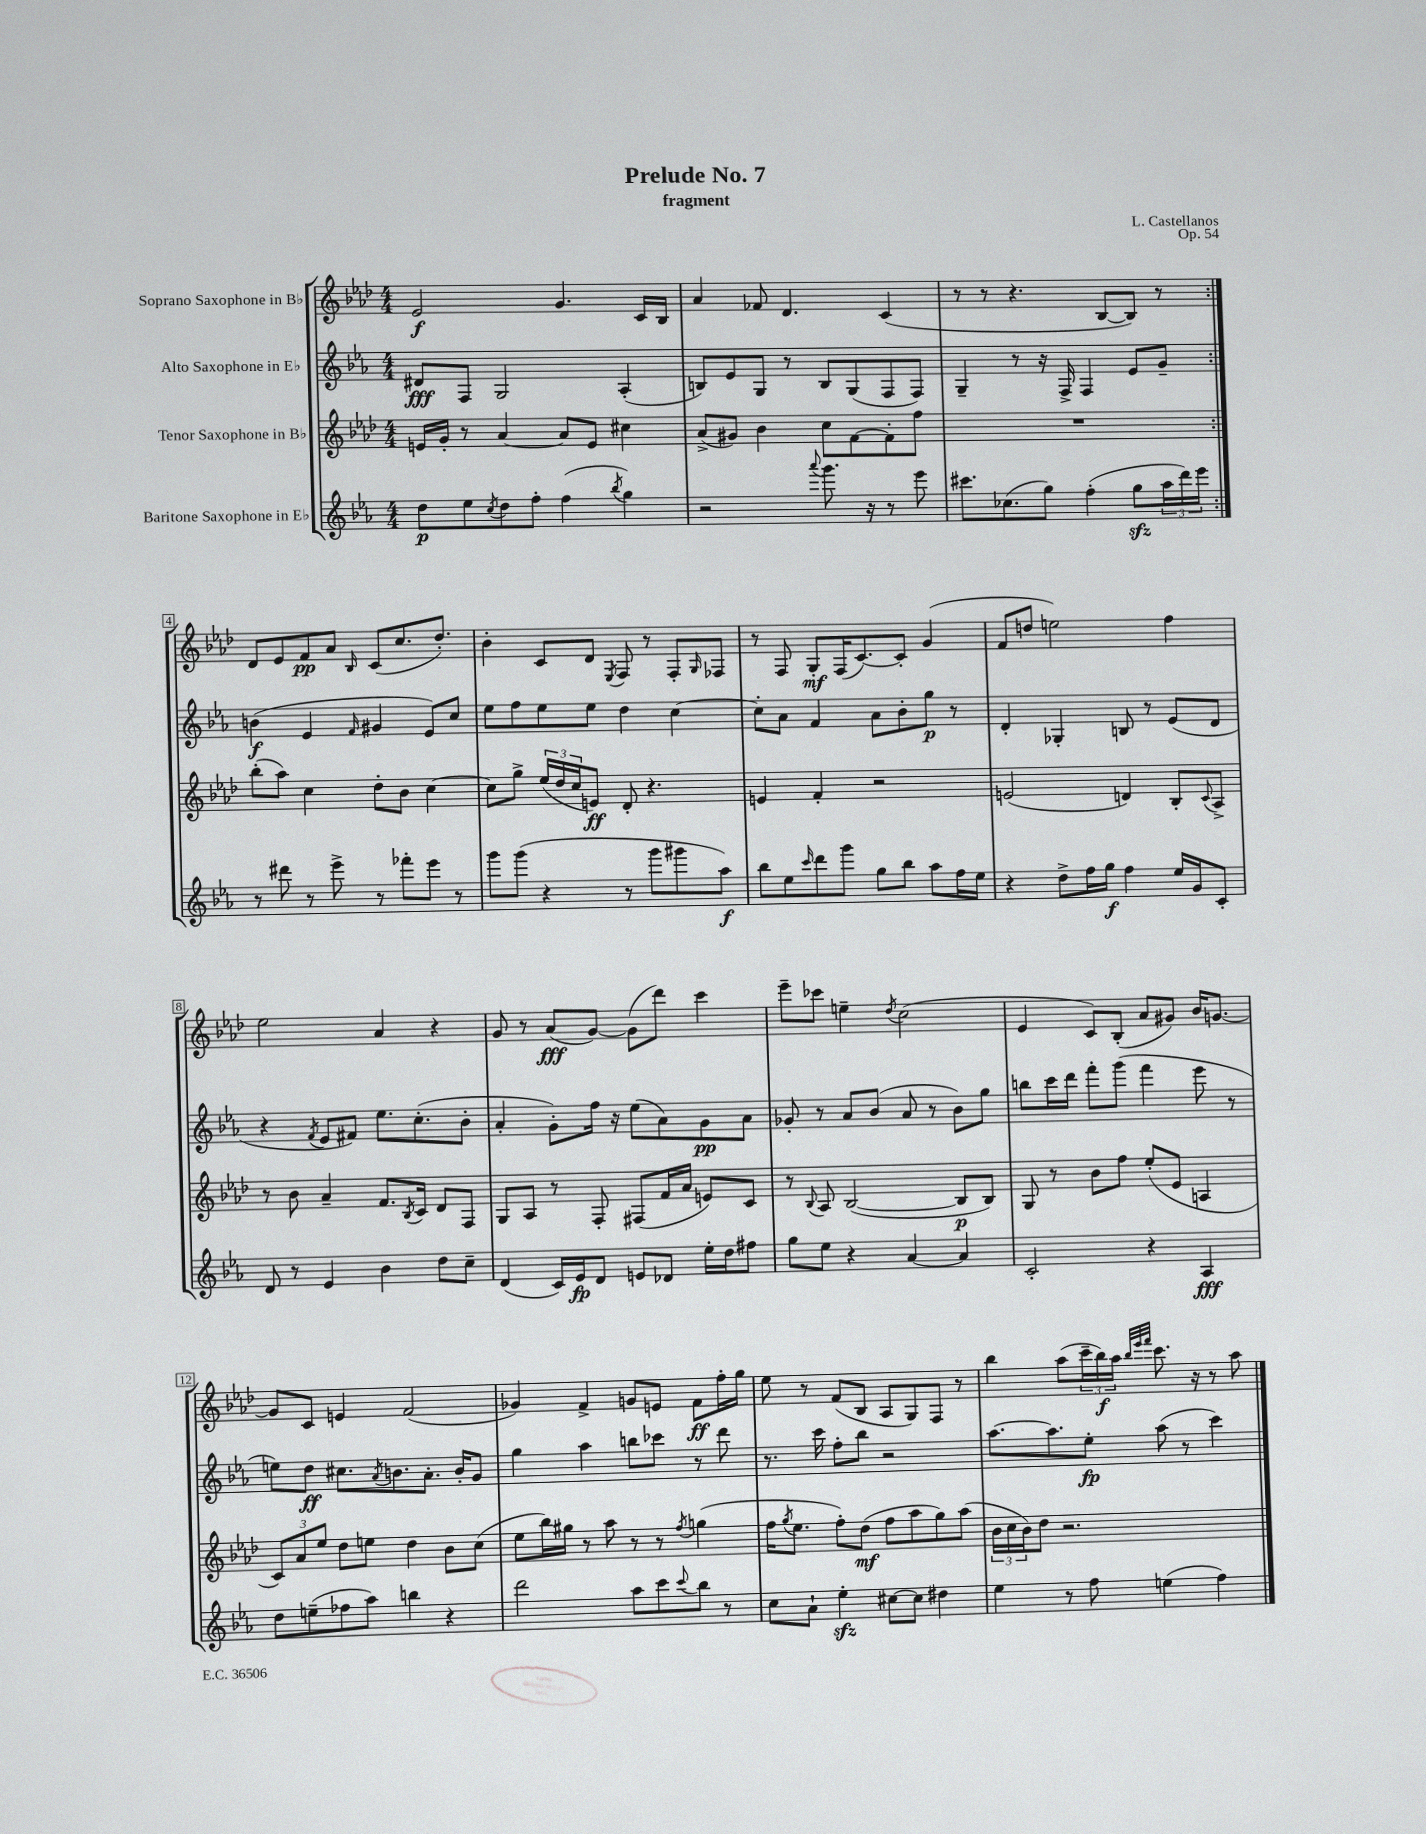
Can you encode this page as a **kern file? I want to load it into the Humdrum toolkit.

**kern	**kern	**kern	**kern
*staff4	*staff3	*staff2	*staff1
*clefG2	*clefG2	*clefG2	*clefG2
*k[b-e-a-]	*k[b-e-a-d-]	*k[b-e-a-]	*k[b-e-a-d-]
*M4/4	*M4/4	*M4/4	*M4/4
8dd\L	16e/LL	8d#/L	2e-/
.	16g'/JJ	.	.
8ee-\	8r	8F/J	.
8qcc/	.	.	.
8dd\	[4a-/	2G/	.
8ff'\J	.	.	.
(4ff\	8a-/]L	.	4.g/
.	8e/J	.	.
8qbb-/	.	.	.
4gg\)	4cc#\	(4A-'/	.
.	.	.	16c/LL
.	.	.	16B-/JJ
=	=	=	=
2r	(8a-^/L	8B/L)	4a-/
.	8g#/J)	8e-/	.
.	4b-\	8G/J	8f-/
.	.	8r	4.d-/
8qqaaa-/	.	.	.
8.ggg\	8cc\L	8B/L	.
.	[8f\	(8G/	.
16r	.	.	.
8r	8f'\]	8F/	(4c/
8eee-\	8ff\J	8F/J)	.
=	=	=	=
8.ccc#\L	1r	4G~/	8r
.	.	.	8r
(8.cc-\	.	.	.
.	.	8r	4.r
8gg\J)	.	16r	.
.	.	16F^/	.
(4ff'\	.	4F/	.
.	.	.	[8B-/L
8gg\L	.	8e-/L	8B-/]J)
24aa-\L	.	8g~/J	8r
24ddd\)	.	.	.
24eee-\JJ	.	.	.
=:|!	=:|!	=:|!	=:|!
8r	(8bb-'\L	(4b\	8d-/L
8ddd#\	8aa-\J)	.	8e-/
8r	4cc\	4e-/	8f/
8eee-^\	.	.	8a-/J
.	.	16qqf/	16qqB-/
8r	8dd-'\L	4g#/	(8c/L
8fff-'\L	8b-\J	.	8.cc/
8eee-\J	[4cc\	8e-/L)	.
.	.	.	8.dd-'/J)
8r	.	8cc/J	.
=	=	=	=
8ggg\L	8cc\]L	8ee-\L	4b-'\
(8ggg\J	8gg^\J	8ff\	.
4r	(24ee-/LL	8ee-\	8c/L
.	24dd-/	.	.
.	24cc/J	.	.
.	8e/J)	8ee-\J	8d-/J
.	.	.	8qE-/
8r	8d-'/	4dd\	8F/
8ggg\L	4.r	.	8r
8ggg#\	.	[4cc\	8F'/L
.	.	.	16qqG/
8aa-\J)	.	.	8F-/J
=	=	=	=
8bb-\L	4e/	8cc'\]L	8r
8ee-\	.	8a-\J	8F/
16qqccc/	.	.	.
8ddd\	4f'/	4f/	8G'/L
8ggg\J	.	.	(16F/K
.	.	.	[8.c/)
8gg\L	2r	8a-\L	.
8bb-\J	.	8b-'\	8c'/]J
8aa-\L	.	8gg\J	(4g/
16ff\L	.	8r	.
16ee-\JJ	.	.	.
=	=	=	=
4r	(2e/	4d'/	8f/L
.	.	.	8dd/J
8dd^\L	.	4G-'/	2ee\)
16ff\L	.	.	.
16gg\JJ	.	.	.
4ff\	4d/)	8B/	.
.	.	8r	.
16ee-/LL	8B-'/L	(8e-/L	4ff\
16g/J	.	.	.
.	8qqc/	.	.
8c'/J	8A-^/J	8d/J	.
=	=	=	=
8d/	8r	4r	2ee-\
8r	8b-\	.	.
.	.	8qf/	.
4e-/	4a-~/	8e-/L	.
.	.	8f#/J)	.
4b-\	8.f/L	8.ee-\L	4a-/
.	8qB-/	.	.
.	16c/Jk	(8.cc'\	.
8dd\L	8d-/L	.	4r
8cc~\J	8F/J	8b-'\J	.
=	=	=	=
(4d/	8G/L	4a-'/	8g/
.	8A-/J	.	8r
16c/LL)	8r	8g'\L)	(8a-/L
16e-/J	.	.	.
8d/J	8F'/	16ff\Jk	[8g/J)
.	.	16r	.
8e/L	(8F#/L	(8ee-\L	(8g\]L
8d-/J	16f/L	8a-\)	8ddd-\J)
.	16a-/JJ	.	.
16ee-'\LL	8e/L)	8g\	4ccc\
16dd\J	.	.	.
8ff#\J	8c/J	8a-\J	.
=	=	=	=
8gg\L	8r	8g-'/	8eee-~\L
.	8qqB-/	.	.
8ee-\J	8A-/	8r	8ccc-\J
4r	([2B-/	8a-/L	4ee~\
.	.	(8b-/J	.
.	.	.	8qdd-/
[4a-/	.	8a-/	(2cc\
.	.	8r	.
4a-/]	8B-/]L	8b-\L)	.
.	8B-/J)	8gg\J	.
=	=	=	=
2c'/	8G/	8bb\L	4e-/
.	8r	16ccc\L	.
.	.	16ddd\JJ	.
.	8b-\L	8fff'\L	8c/L)
.	8ff\J	(8ggg\J	(8B-'/J
4r	(8ee-'/L	4fff\	8a-/L
.	8e-/J	.	8g#/J)
4A-/	4A/	8eee-\	16b-/LK
.	.	.	[8.g/J
.	.	8r	.
=	=	=	=
8dd\L	12c/L)	8ee\L)	8g/]L
.	12a-/	.	.
(8ee~\	.	8dd\J	8c/J
.	12ee-/J	.	.
8ff-\	8dd-\L	8.cc#\L	4e/
8aa-\J)	8ee\J	.	.
.	.	8qa-/	.
.	.	8.b\	.
4bb\	4dd-\	.	(2f/
.	.	8.a-'\J	.
4r	8b-\L	.	.
.	.	16b'/LK	.
.	(8cc\J	8g/J	.
=	=	=	=
2ddd\	8ee-\L	4gg\	4g-/)
.	16bb-\L)	.	.
.	16gg#\JJ	.	.
.	8r	4aa-\	4f^/
.	8aa-\	.	.
8aa-\L	8r	8bb\L	8g/L
8ccc\	8r	8ccc-\J	8e/J
8qqccc/	8qff/	.	.
8bb-\J	(4gg\	8r	8f\L
8r	.	8ddd\	16ff'\L
.	.	.	16gg\JJ
=	=	=	=
8cc\L	16ff\LK	8.r	8ee-\
.	8qgg/	.	.
.	8.ee-\J	.	.
8a-`\J	.	.	8r
.	.	16ccc\	.
4ee-'\	8ff'\L)	8ff'\L	(8f/L
.	(8dd-\J	8bb-\J	8B-/J
[8cc#\L	8ff\L	2r	8A-/L
8cc#\]J	8aa-\	.	8G/)
4dd#\	8gg\)	.	8F/J
.	(8aa-\J	.	8r
=	=	=	=
4ee-\	24b-\LL	[8.aa-\L	4bb-\
.	24cc\	.	.
.	24b-\J)	.	.
.	8dd-\J	.	.
.	.	8.aa-\]	.
8r	2.r	.	(8aa-\L
8ff\	.	8ee-'\J	24ccc~\L
.	.	.	24bb-\)
.	.	.	24aa-\JJ
.	.	.	32qqbb-/LLL
.	.	.	32qqeee-/
.	.	.	32qqfff/JJJ
(4ee\	.	(8aa-\	8.ccc\
.	.	8r	.
.	.	.	16r
4ff\)	.	4ccc\)	8r
.	.	.	8aa-\
==	==	==	==
*-	*-	*-	*-
